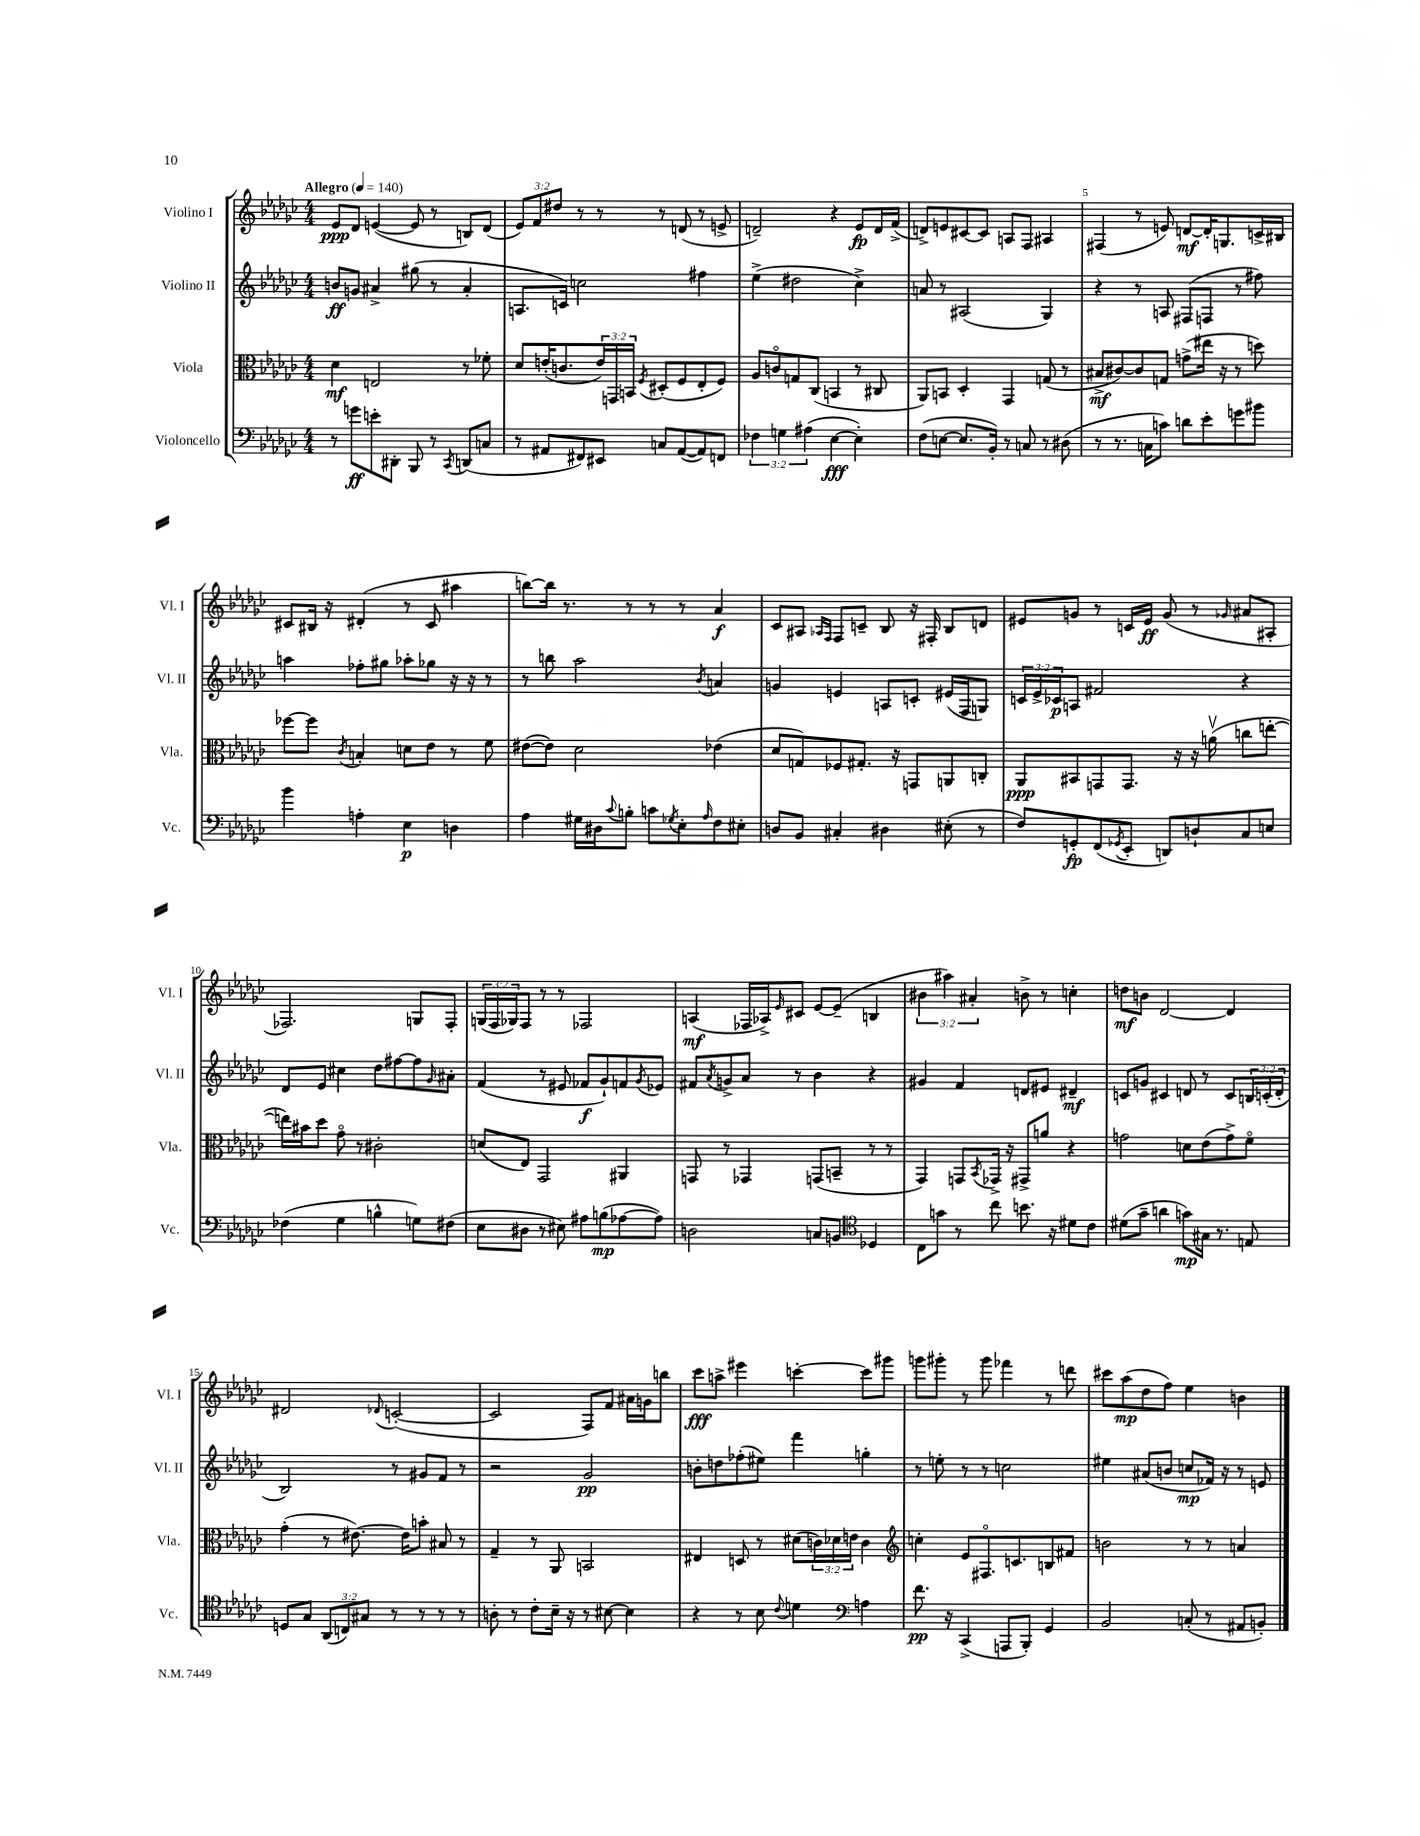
<<
\new StaffGroup <<
\new Staff = "s0" \with { instrumentName = "Violino I" shortInstrumentName = "Vl. I" } {
    \clef treble \key ges \major \numericTimeSignature \time 4/4 \override Staff.TupletNumber.text = #tuplet-number::calc-fraction-text \tempo "Allegro" 4 = 140
    ees'8\ppp des'8 e'4~( e'8 r8 b8) des'8( |
    \tuplet 3/2 { ees'8) f'8 dis''8 } r8 r8 r8 d'8( r8 e'8-> |
    d'2--) r4 ees'8\fp d'16 f'16->( |
    d'8->) e'8 cis'8~ cis'8 a8 f8 ais4 |
    fis4( r8 e'8) d'8~\mf d'16-. g8. c'16-> bis16 |
    cis'8 bis16 r16 dis'4-.( r8 cis'8 ais''4 |
    b''8~) b''16 r8. r8 r8 r8 aes'4\f |
    ces'8 ais8 \grace { aes16 f16 } f8 c'8-- bes8 r16 fis16-. bes8 d'8 |
    eis'8 g'8 r8 c'16 eis'16\ff g'8( r8 \grace { ges'16 } ais'8 ais8-. |
    fes2.) g8 fes8-. |
    \tuplet 3/2 { g16( f16 ges16) } f8 r8 r8 fes2 |
    a4\mf( fes16 aes16->) \grace { ees'16 } cis'8 ees'8~ ees'8--( b4 |
    \tuplet 3/2 { bis'4 ais''4) ais'4-. } b'8-> r8 c''4-. |
    d''8\mf b'8 des'2~ des'4 |
    dis'2 \appoggiatura { des'8 } c'2~-.( |
    c'2 f8) f'8 ais'16 g'16 b''8 |
    ces'''8\fff a''8-> eis'''4 c'''4~-. c'''8 gis'''8 |
    g'''8 gis'''8-. r8 gis'''8 fes'''4 r8 d'''8 |
    cis'''8 aes''8\mp( des''8 f''8) ees''4 b'4 \bar "|." |
}
\new Staff = "s1" \with { instrumentName = "Violino II" shortInstrumentName = "Vl. II" } {
    \clef treble \key ges \major \numericTimeSignature \time 4/4 \override Staff.TupletNumber.text = #tuplet-number::calc-fraction-text
    b'8\ff g'8 ais'4-> gis''8( r8 ais'4-. |
    a8. c'16) c''2 fis''4 |
    ees''4->( dis''2 ces''4->) |
    a'8 r8 ais2( ges4) |
    r4 r8 a8 fis8( f8 r8 fis''8) |
    a''4 fes''8-. gis''8 aes''8-. ges''8 r16 r16 r8 |
    r8 b''8 aes''2 \acciaccatura { bes'8 } a'4 |
    g'4 e'4 a8 c'8-. eis'16( f16 g8) |
    \tuplet 3/2 { c'16 ees'16-> ces'16\p } a8 fis'2 r4 |
    des'8 ees'8 cis''4 des''8 fis''8~ fis''8 \grace { ges'16 } ais'8-. |
    f'4( r8 eis'8 fes'8\f ges'8-!) f'8 \acciaccatura { ges'8 } ees'8 |
    fis'8 \acciaccatura { aes'8 } g'8-> aes'8 r8 bes'4 r4 |
    gis'4 f'4 d'8 eis'8 dis'4--\mf |
    c'8 g'8 cis'4 d'8 r8 cis'8 \tuplet 3/2 { b16 c'16-.( d'16-. } |
    bes2) r8 gis'8 f'8 r8 |
    r2 ges'2\pp |
    b'8-. d''8 fes''8-.( eis''8) f'''4 g''4-. |
    r8 e''8-. r8 r8 c''2 |
    eis''4 ais'8( b'8 c''8\mp fes'16) r16 r8 e'8 \bar "|." |
}
\new Staff = "s2" \with { instrumentName = "Viola" shortInstrumentName = "Vla." } {
    \clef alto \key ges \major \numericTimeSignature \time 4/4 \override Staff.TupletNumber.text = #tuplet-number::calc-fraction-text
    des'4\mf e2 r8 fes'8-. |
    des'8 e'16-.( c'8. \tuplet 3/2 { e'16) g,16 b,16 } \acciaccatura { f8 } dis8-.( f8 ees8-. f8) |
    aes8 c'8\flageolet g8 ces8( b,4 r8 cis8 |
    aes,8) b,8 des4-. ges,4 g8( r8 |
    bis8->\mf cis'8~) cis'8 g8 g'8->( eis''16 r16 r8 d''8) |
    fes''8~ fes''8 \acciaccatura { ces'8 } b4-. d'8 ees'8 r8 f'8 |
    eis'8~( eis'8) des'2 ees'4( |
    des'8 g8) fes8 gis8.-. r16 g,8 a,8 c8-. |
    aes,8\ppp bis,8 g,8 g,8. r16 r16 a'16\upbow( c''8 e''8~-. |
    e''16) bis'16 des''8 ges'8\flageolet r8 cis'2-. |
    d'8( ees8) ges,2 ais,4 |
    g,8 r8 ges,4 g,8( b,8-- r8 r8 |
    ges,4) g,8 \acciaccatura { bes,8 } ges,16-> r16 gis,8-> a'8 r4 |
    g'2 d'8 ees'8( g'8->) f'8\flageolet |
    ges'4-.( r8 eis'8.~) eis'16 b'8-. bis8 r8 |
    ges4-- r8 aes,8 b,2 |
    eis4 d8 r8 dis'8( \tuplet 3/2 { c'16) des'16 e'16 } c'4 |
    \clef treble c''4-. ees'8 fis8.\flageolet c'8. b8 fis'8 |
    b'2 r8 r8 a'4 \bar "|." |
}
\new Staff = "s3" \with { instrumentName = "Violoncello" shortInstrumentName = "Vc." } {
    \clef bass \key ges \major \numericTimeSignature \time 4/4 \override Staff.TupletNumber.text = #tuplet-number::calc-fraction-text
    r8 g'8\ff e'8-. dis,8-. bes,,8 r8 \acciaccatura { ces,8 } d,8( c8 |
    r8 ais,8 fis,8) eis,8 c8 ais,8~( ais,8) f,8 |
    \tuplet 3/2 { fes4 g4 ais4( } ees4~\fff ees4-.) |
    f8( e8~ e8. bes,16-.) r8 c8 r8 dis8( |
    r8 r8. c16 c'8) d'8 ees'8-. g'8 bis'8 |
    bes'4 a4-. ees4\p d4 |
    aes4 gis16 dis16 \appoggiatura { ces'8 } b8-. c'8 \acciaccatura { ges8 } ees8-. \grace { aes16 } f8 eis8-. |
    d8 bes,8 cis4-. dis4 eis8-.( r8 |
    f8) g,8-.\fp f,8( \acciaccatura { ges,8 } ees,8-. d,8) d8-! ces8 e8 |
    fes4( ges4 b4-^ g8) fis8( |
    ees8 dis8 r8 eis8) ais8 b8\mp( aes8~ aes8) |
    d2 c8 b,8 \clef tenor des4 |
    ces8 g'8 r8 ces''8 b'8. r16 dis'8 ces'8 |
    dis'8( ges'8-- a'4 g'8\mp) gis16 r8. e8 |
    d8 ges8 \tuplet 3/2 { aes,8( c8) gis8 } r8 r8 r8 r8 |
    a8-. r8 ces'8-. bes16-- r16 r8 bis8~ bis4 |
    r4 r8 bes8 \appoggiatura { ces'8 } d'4 \clef bass a4 |
    f'8.\pp r16 ces,4->( a,,8 bes,,8-.) ges,4 |
    bes,2 c8-.( r8 ais,8 b,8-.) \bar "|." |
}
>>
>>
\layout { \context { \Score \override BarNumber.break-visibility = ##(#f #t #t) barNumberVisibility = #(every-nth-bar-number-visible 5) } }
